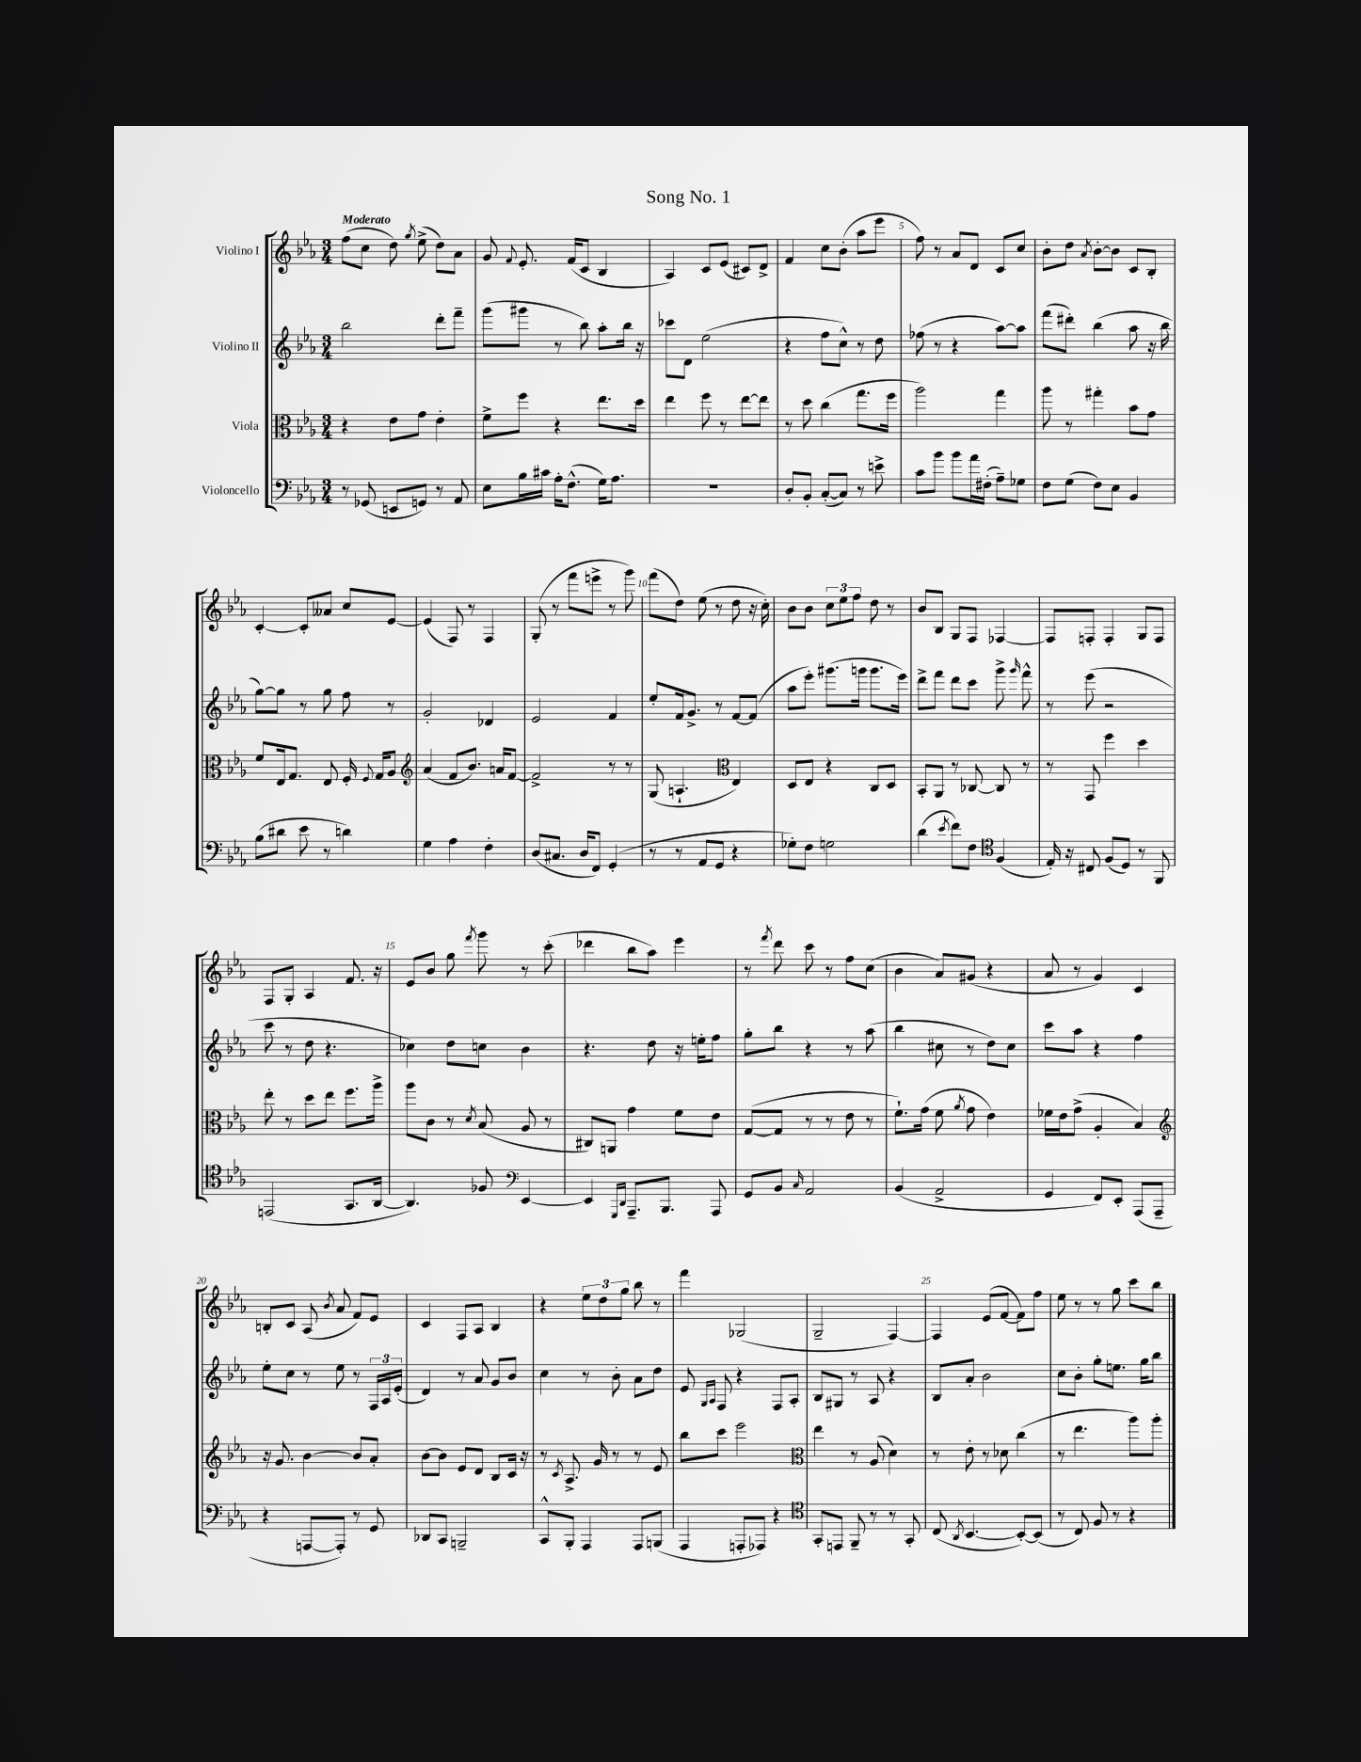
\header { title = "Song No. 1" }
<<
\new StaffGroup <<
\new Staff = "s0" \with { instrumentName = "Violino I" } {
    \clef treble \key ees \major \numericTimeSignature \time 3/4 \tempo "Moderato"
    \autoBeamOff f''8[( c''8] d''8) \acciaccatura { g''8 } ees''8->( d''8[) aes'8] |
    g'8 \appoggiatura { f'8 } ees'8.-. f'16[( c'8] bes4 |
    aes4) c'8[ ees'8]( cis'8[) d'8]-> |
    f'4 c''8[ bes'8]-.( aes''8[ ees'''8] |
    f''8) r8 aes'8[ d'8] c'8[ c''8] |
    bes'8[-. d''8] \acciaccatura { aes'8 } bes'8[~-. bes'8] c'8[ bes8]-. |
    c'4~-. c'8[-. aeses'8] c''8[ ees'8]~ |
    ees'4( f8) r8 f4 |
    g8-.( r8 f'''8[ e'''8]-> r8 g'''8) |
    f'''8[( d''8]) ees''8( r8 d''8 r16 c''16-.) |
    bes'8[ bes'8] \tuplet 3/2 { c''8[ ees''8 f''8] } d''8 r8 |
    bes'8[ bes8] g8[ f8] fes4~ |
    fes8[ f8]-. f4-. g8[ f8] |
    f8[ g8]-. aes4 f'8. r16 |
    ees'8[ bes'8] g''8 \acciaccatura { f'''8 } g'''8 r8 c'''8-.( |
    des'''4 bes''8[ aes''8]) ees'''4 |
    r8 \acciaccatura { f'''8 } d'''8 c'''8 r8 f''8[ c''8]( |
    bes'4 aes'8[) gis'8]( r4 |
    aes'8 r8 g'4) c'4 |
    b8[-. c'8] aes8( \acciaccatura { bes'8 } aes'8 f'8[) ees'8] |
    c'4 f8[ aes8] bes4 |
    r4 \tuplet 3/2 { ees''8[ d''8 g''8] } bes''8 r8 |
    f'''4 ges2( |
    g2-- f4~) |
    f4 ees'8[( f'8]~ f'8[) f''8] |
    ees''8 r8 r8 g''8 c'''8[ bes''8] \bar "|." |
}
\new Staff = "s1" \with { instrumentName = "Violino II" } {
    \clef treble \key ees \major \numericTimeSignature \time 3/4
    \autoBeamOff bes''2 d'''8[-. f'''8]-- |
    g'''8[( gis'''8] r8 bes''8) aes''8[-. bes''16] r16 |
    ces'''8[ d'8] ees''2( |
    r4 f''8[ c''8]-^) r8 d''8 |
    fes''8( r8 r4 aes''8[~) aes''8] |
    f'''8[( dis'''8]-.) bes''4( aes''8 r16 bes''16 |
    g''8[~) g''8] r8 g''8 f''8 r8 |
    g'2-. des'4 |
    ees'2 f'4 |
    ees''8[-. f'16 g'8.]-> r8 f'8[~ f'8]( |
    aes''8[ ees'''8]-.) gis'''8.[( g'''16] g'''8.[ ees'''16]) |
    d'''8[-> f'''8] d'''8[ c'''8] g'''8-> \grace { g'''16 } f'''8-^ |
    r8 ees'''8( r2 |
    c'''8 r8 d''8 r4. |
    ces''4) d''8[ c''8] bes'4 |
    r4. d''8 r16 e''16[-. f''8] |
    g''8[-. bes''8] r4 r8 aes''8( |
    bes''4 cis''8 r8 d''8[) cis''8] |
    c'''8[ aes''8] r4 f''4 |
    ees''8[-. c''8] r8 ees''8 r8 \tuplet 3/2 { f16[ aes16 ees'16]-.( } |
    d'4) r8 aes'8 g'8[ bes'8] |
    c''4 r8 bes'8-. aes'8[ d''8] |
    ees'8 \grace { g16[ aes16] } f8 r4 f8[ aes8]-. |
    bes8[ gis8] r8 aes8 r4 |
    bes8[ aes'8]-. bes'2 |
    c''8[ bes'8]-. g''8[-. e''8.] g''16[ bes''8] \bar "|." |
}
\new Staff = "s2" \with { instrumentName = "Viola" } {
    \clef alto \key ees \major \numericTimeSignature \time 3/4
    \autoBeamOff r4 ees'8[ g'8] ees'4-. |
    f'8[-> f''8] r4 ees''8.[ d''16] |
    ees''4 f''8 r8 ees''8[~ ees''8] |
    r8 d''8 c''4( g''8.[ f''16] |
    aes''2) g''4 |
    aes''8 r8 gis''4-. bes'8[ g'8] |
    f'8[ ees16 g8.] ees8 f16-. \appoggiatura { f8 } g16[ aes8] |
    \clef treble aes'4( f'8[ bes'8.]) a'16[ f'8]~ |
    f'2-> r8 r8 |
    g8( a4.-! \clef alto ees4) |
    d8[ ees8] r4 c8[ d8] |
    bes,8[-. aes,8] r8 ces8~ ces8 r8 |
    r8 g,8 f''4 d''4 |
    ees''8-. r8 d''8[ ees''8] f''8.[ aes''16]-> |
    aes''8[ c'8] r8 \acciaccatura { d'8 } bes8( aes8 r8 |
    cis8[) a,8] g'4 f'8[ ees'8] |
    g8[~( g8] r8 r8 ees'8 r8 |
    f'8.[-!) g'16]( f'8 \acciaccatura { aes'8 } g'8 ees'4) |
    fes'16[ ees'16 g'8]->( aes4-. bes4) |
    \clef treble r16 g'8. bes'4~ bes'8[ aes'8]-. |
    bes'8[~ bes'8] ees'8[ d'8] bes8[ c'16] r16 |
    r8 \acciaccatura { c'8 } aes8.-> g'16 r8 r8 ees'8 |
    bes''8[ c'''8] ees'''2 |
    \clef alto ees''4 r8 aes8( d'4) |
    r8 ees'8-. r8 des'8 c''4( |
    r8 ees''4. aes''8[) aes''8]-. \bar "|." |
}
\new Staff = "s3" \with { instrumentName = "Violoncello" } {
    \clef bass \key ees \major \numericTimeSignature \time 3/4
    \autoBeamOff r8 ges,8( e,8[ g,8]) r8 aes,8 |
    ees8[ bes16 cis'16] aes16[-. f8.]-^( g16[) aes8.] |
    R2. |
    d8[-. bes,8]-. c8[~-.( c8]) r8 e'8-> |
    c'8[ bes'8] bes'8[ aes'16 fis16]-.( aes8[--) ges8] |
    f8[ g8]( f8[) ees8] bes,4 |
    bes8[( dis'8] ees'8 r8 d'4) |
    g4 aes4 f4-. |
    d8[( cis8.] d16[ f,8]) g,4-.( |
    r8 r8 aes,8[ g,8] r4 |
    ges8[-.) f8] g2 |
    d'4( \acciaccatura { ees'8 } f'8[) f8] \clef tenor f4( |
    ees16-.) r16 cis8 f8[( d8]) r8 f,8 |
    e,2( g,8.[ aes,16]~ |
    aes,4.) fes8 \clef bass ees,4~ |
    ees,4 \grace { g,,16[ d,16] } aes,,8.[-- bes,,8.] aes,,8 |
    g,8[ bes,8] \grace { c16 } aes,2 |
    bes,4( aes,2-> |
    g,4 f,8[) ees,8]-. aes,,8[( aes,,8]-- |
    r4 a,,8[~ a,,8]-.) r8 g,8 |
    des,8[ c,8] b,,2-- |
    c,8[-^ bes,,8]-. aes,,4 aes,,8[ b,,8]( |
    aes,,4 a,,8[-. aes,,8]) r4 |
    \clef tenor g,8[-. e,8] f,8-- r8 r8 g,8-. |
    c8( \acciaccatura { aes,8 } bes,4.~ bes,8[~-.) bes,8]( |
    r8 c8) f8 r8 r4 \bar "|." |
}
>>
>>
\layout { \context { \Score \override BarNumber.break-visibility = ##(#f #t #t) barNumberVisibility = #(every-nth-bar-number-visible 5) } }
